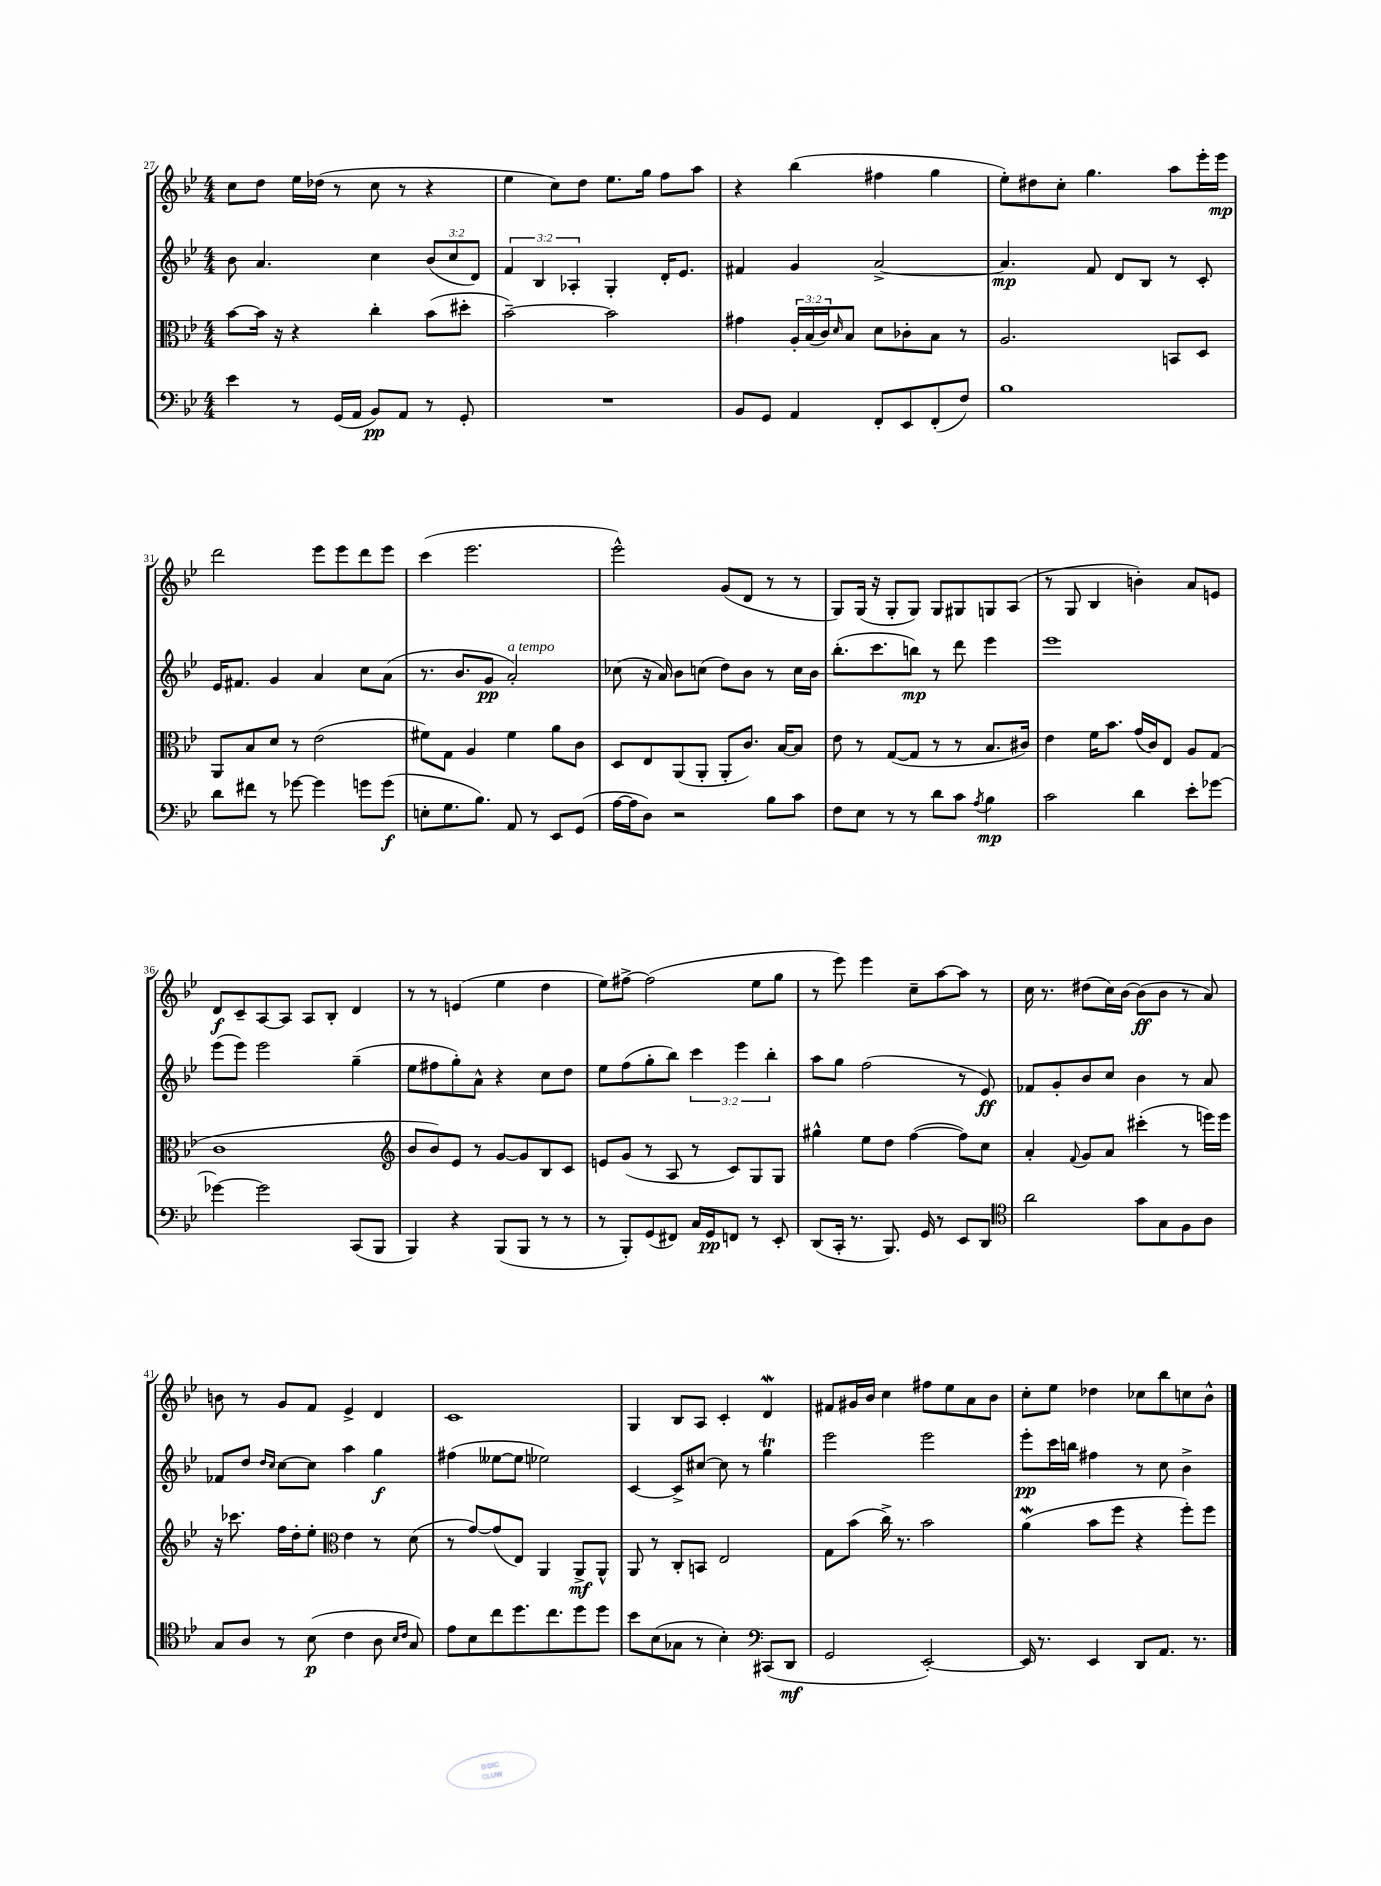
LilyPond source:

<<
\new StaffGroup <<
\new Staff = "s0" {
    \clef treble \key bes \major \numericTimeSignature \time 4/4
    c''8 d''8 ees''16 des''16( r8 c''8 r8 r4 |
    ees''4 c''8) d''8 ees''8. g''16 f''8 a''8 |
    r4 bes''4( fis''4 g''4 |
    ees''8-.) dis''8 c''8-. g''4. a''8 ees'''16-. ees'''16\mp |
    d'''2 ees'''8 ees'''8 d'''8 ees'''8 |
    c'''4( ees'''2. |
    ees'''2-^) g'8( d'8 r8 r8 |
    g8) g16( r16 g8-. g8) g8 gis8 g8 a8( |
    r8 g8 bes4 b'4-.) a'8 e'8 |
    d'8\f c'8-- a8~ a8 a8 bes8-. d'4 |
    r8 r8 e'4( ees''4 d''4 |
    ees''8) fis''8~-> fis''2( ees''8 g''8 |
    r8 ees'''8) ees'''4 c''8-- a''8~ a''8 r8 |
    c''16 r8. dis''8( c''16) bes'16~ bes'8\ff( bes'8 r8 a'8) |
    b'8 r8 g'8 f'8 ees'4-> d'4 |
    c'1 |
    g4 bes8 a8 c'4-. d'4\mordent |
    fis'8 gis'16 bes'16 c''4 fis''8 ees''8 a'8 bes'8 |
    c''8-. ees''8 des''4 ces''8 bes''8 c''8 bes'8-^ \bar "|." |
}
\new Staff = "s1" {
    \clef treble \key bes \major \numericTimeSignature \time 4/4 \override Staff.TupletNumber.text = #tuplet-number::calc-fraction-text
    bes'8 a'4. c''4 \tuplet 3/2 { bes'8( c''8 d'8) } |
    \tuplet 3/2 { f'4 bes4 aes4-. } g4-. d'16-. ees'8. |
    fis'4 g'4 a'2~-> |
    a'4.\mp f'8 d'8 bes8 r8 c'8-. |
    ees'16 fis'8. g'4 a'4 c''8 a'8( |
    r8. bes'8. g'8\pp a'2-.^\markup { \italic "a tempo" }) |
    ces''8( r16 a'16) bes'8 c''8( d''8) bes'8 r8 c''16 bes'16 |
    bes''8.-.( c'''8. b''8\mp) r8 d'''8 ees'''4 |
    ees'''1 |
    ees'''8( ees'''8) ees'''2 g''4--( |
    ees''8 fis''8 g''8-.) a'8-^ r4 c''8 d''8 |
    ees''8 f''8( g''8-. bes''8) \tuplet 3/2 { c'''4 ees'''4 bes''4-. } |
    a''8 g''8 f''2( r8 ees'8\ff) |
    fes'8 g'8-. bes'8 c''8 bes'4 r8 a'8 |
    fes'8 d''8 \grace { d''16 c''16 } c''8~ c''8 a''4 g''4\f |
    fis''4( eeses''8~ eeses''8 ees''2) |
    c'4~ c'8-> cis''8~ cis''8 r8 g''4\trill |
    ees'''2 ees'''2 |
    ees'''8-.\pp c'''16 b''16 fis''4 r8 c''8 bes'4-> \bar "|." |
}
\new Staff = "s2" {
    \clef alto \key bes \major \numericTimeSignature \time 4/4 \override Staff.TupletNumber.text = #tuplet-number::calc-fraction-text
    bes'8~ bes'16 r16 r4 c''4-. bes'8( dis''8-. |
    bes'2~--) bes'2 |
    gis'4 \tuplet 3/2 { a16-. bes16( c'16) } \grace { d'16 } bes8 d'8 ces'8-. bes8 r8 |
    a2. b,8 d8 |
    a,8 bes8 d'8 r8 ees'2( |
    fis'8) g8 a4 fis'4 a'8 c'8 |
    d8 ees8 a,8( a,8-. a,8-. c'8.) bes16~ bes8 |
    ees'8 r8 g8~( g8 r8 r8 bes8. cis'16) |
    ees'4 f'16 bes'8. g'16( c'16) ees8 a8 g8( |
    c'1 |
    \clef treble bes'8 bes'8) ees'8 r8 g'8~ g'8 bes8 c'8 |
    e'8 g'8( r8 a8 r8 c'8) g8 g8 |
    gis''4-^ ees''8 d''8 f''4~( f''8) c''8 |
    a'4-. \appoggiatura { f'8 } g'8 a'8 cis'''4-.( r8 e'''16) e'''16 |
    r16 ces'''8. f''16 d''16-. ees''8-. \clef alto ees'4 r8 d'8( |
    r8 g'8~) g'8( ees8) a,4 a,8->\mf a,8-^ |
    a,8 r8 c8-. b,8 ees2 |
    g8 bes'8( c''16->) r8. bes'2 |
    a'4\mordent( bes'8 f''8 r4 f''8-.) f''8 \bar "|." |
}
\new Staff = "s3" {
    \clef bass \key bes \major \numericTimeSignature \time 4/4
    ees'4 r8 g,16( a,16 bes,8\pp) a,8 r8 g,8-. |
    R1 |
    bes,8 g,8 a,4 f,8-. ees,8 f,8-.( f8) |
    bes1 |
    d'8 fis'8 r8 ges'8~ ges'4 g'8 g'8\f( |
    e8-. g8. bes8.) a,8 r8 ees,8 g,8( |
    a16~ a16 d8) r2 bes8 c'8 |
    f8 ees8 r8 r8 d'8 c'8 \acciaccatura { a8 } bes4\mp |
    c'2 d'4 ees'8-. ges'8~ |
    ges'4~ ges'2 c,8( bes,,8 |
    bes,,4) r4 bes,,8( bes,,8 r8 r8 |
    r8 bes,,8-.) g,8( fis,8) c16 g,16\pp f,8 r8 ees,8-. |
    d,8( c,16-. r8. bes,,8.) g,16 r8 ees,8 d,8 |
    \clef tenor a'2 g'8 g8 f8 a8 |
    g8 a8 r8 bes8\p( c'4 a8 \grace { bes16 c'16 } g8) |
    ees'8 bes8 c''8 d''8. c''8. d''8 d''8 |
    bes'8 bes8( ges8 r8 bes4-.) \clef bass cis,8( d,8\mf |
    g,2 ees,2~-.) |
    ees,16 r8. ees,4 d,8 a,8. r8. \bar "|." |
}
>>
>>
\layout { \context { \Score currentBarNumber = #27 } }
